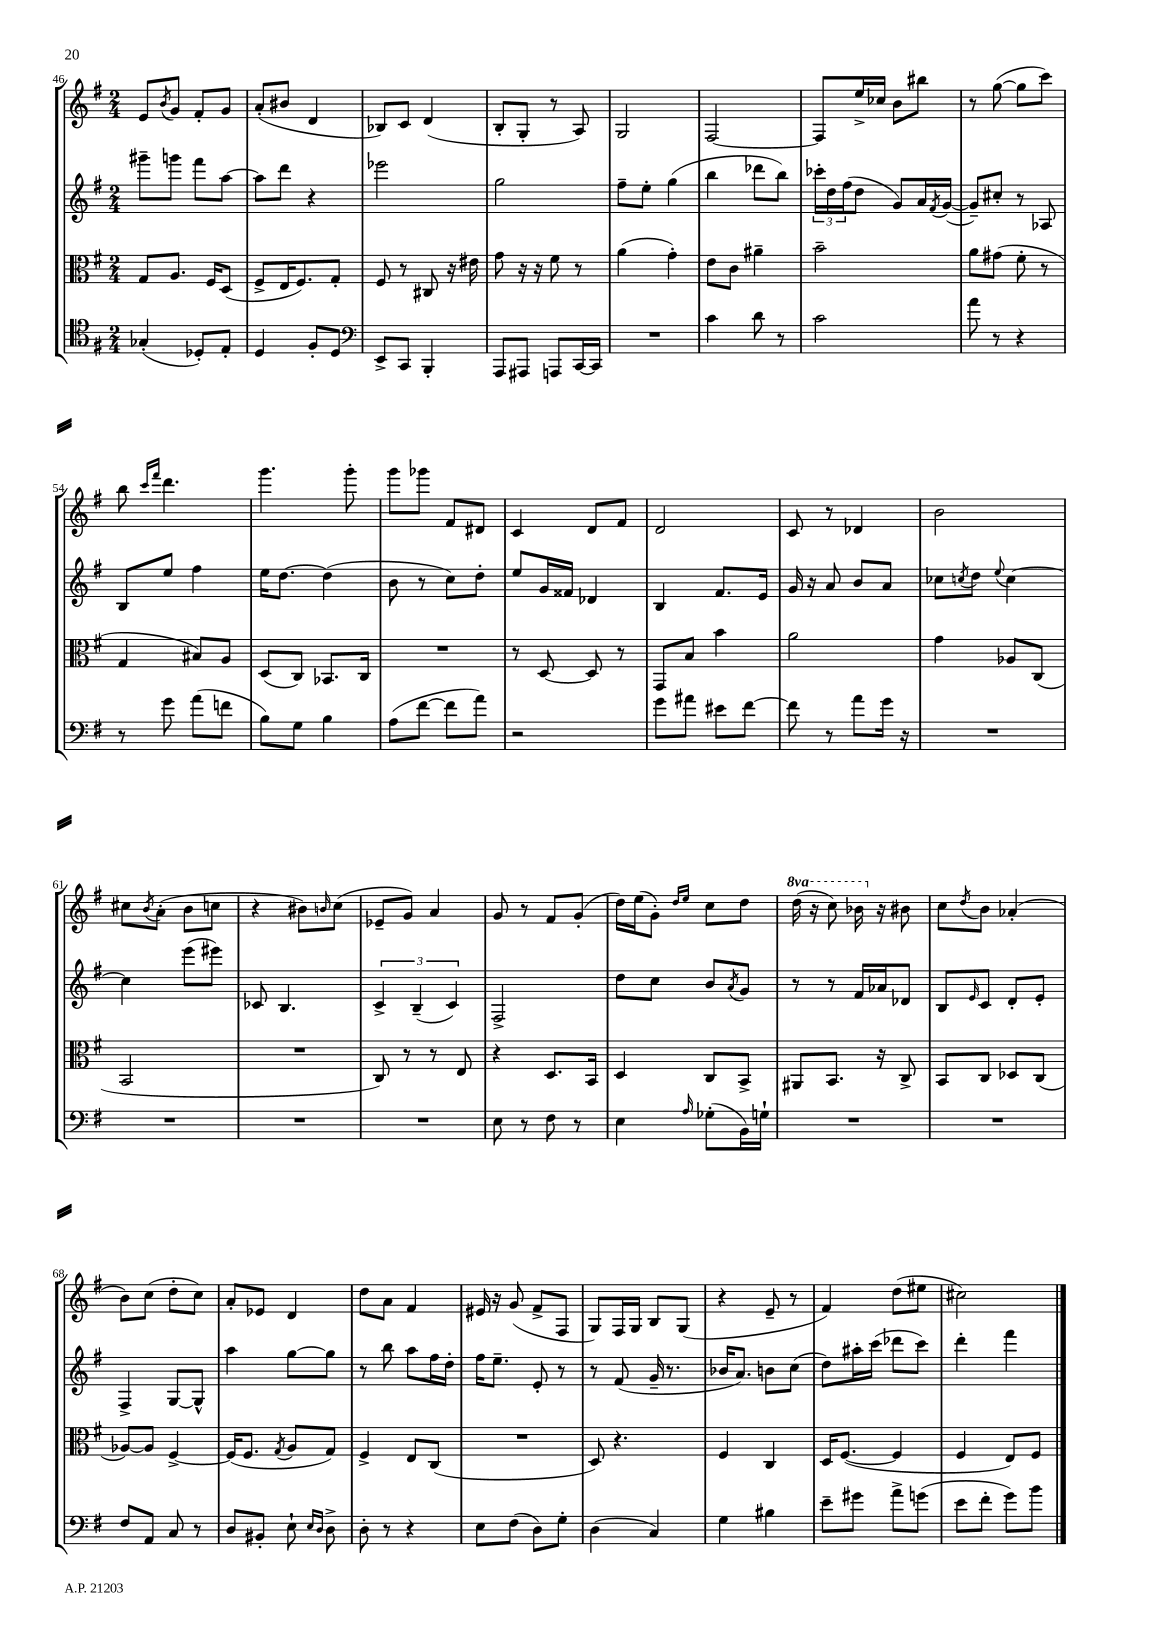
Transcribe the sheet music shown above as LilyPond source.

<<
\new StaffGroup <<
\new Staff = "s0" {
    \clef treble \key g \major \numericTimeSignature \time 2/4 \set Staff.ottavationMarkups = #ottavation-simple-ordinals
    e'8 \acciaccatura { b'8 } g'8 fis'8-. g'8 |
    a'8-.( bis'8 d'4 |
    bes8) c'8 d'4( |
    b8-. g8-. r8 a8) |
    g2 |
    fis2~ |
    fis8 e''16-> ces''16 b'8 bis''8 |
    r8 g''8~( g''8 c'''8) |
    b''8 \grace { c'''16 fis'''16 } d'''4. |
    g'''4. g'''8-. |
    g'''8 ges'''8 fis'8 dis'8 |
    c'4 d'8 fis'8 |
    d'2 |
    c'8 r8 des'4 |
    b'2 |
    cis''8 \acciaccatura { b'8 } a'8-.( b'8 c''8 |
    r4 bis'8) \grace { b'16 } c''8( |
    ees'8-- g'8) a'4 |
    g'8 r8 fis'8 g'8-.( |
    d''16) e''16( g'8-.) \grace { d''16 e''16 } c''8 d''8 |
    \ottava #1 d'''16( r16 c'''8) bes''16 \ottava #0 r16 bis'8 |
    c''8 \acciaccatura { d''8 } b'8 aes'4-.( |
    b'8) c''8( d''8-. c''8) |
    a'8-. ees'8 d'4 |
    d''8 a'8 fis'4 |
    eis'16 r16 g'8( fis'8-> fis8 |
    g8) fis16 g16 b8 g8( |
    r4 e'8-- r8 |
    fis'4) d''8( eis''8 |
    cis''2) \bar "|." |
}
\new Staff = "s1" {
    \clef treble \key g \major \numericTimeSignature \time 2/4
    gis'''8-- g'''8 fis'''8 a''8~ |
    a''8 d'''8 r4 |
    ees'''2 |
    g''2 |
    fis''8-- e''8-. g''4( |
    b''4 des'''8 b''8) |
    \tuplet 3/2 { ces'''16-. d''16 fis''16( } d''8 g'8) a'16 \acciaccatura { fis'8 } g'16~( |
    g'8--) cis''8-. r8 aes8 |
    b8 e''8 fis''4 |
    e''16 d''8.~ d''4( |
    b'8 r8 c''8) d''8-. |
    e''8 g'16 fisis'16 des'4 |
    b4 fis'8. e'16 |
    g'16 r16 a'8 b'8 a'8 |
    ces''8 \acciaccatura { c''8 } d''8 \appoggiatura { e''8 } c''4~ |
    c''4 e'''8( eis'''8) |
    ces'8 b4. |
    \tuplet 3/2 { c'4-> b4--( c'4) } |
    fis2-> |
    d''8 c''8 b'8 \acciaccatura { a'8 } g'8 |
    r8 r8 fis'16 aes'16 des'8 |
    b8 \grace { e'16 } c'8 d'8-. e'8-. |
    fis4-> g8~ g8-^ |
    a''4 g''8~ g''8 |
    r8 b''8 a''8 fis''16 d''16-. |
    fis''16 e''8.-- e'8-. r8 |
    r8 fis'8( g'16-- r8. |
    bes'16 a'8.) b'8 c''8( |
    d''8) ais''16-. c'''16( des'''8 c'''8) |
    d'''4-. fis'''4 \bar "|." |
}
\new Staff = "s2" {
    \clef alto \key g \major \numericTimeSignature \time 2/4
    g8 a8. fis16 d8( |
    fis8-> e16 fis8.) g8-. |
    fis8 r8 cis8 r16 eis'16 |
    g'8 r16 r16 fis'8 r8 |
    a'4( g'4-.) |
    e'8 c'8 ais'4-- |
    b'2-- |
    a'8 gis'8( fis'8-. r8 |
    g4 bis8) a8 |
    d8( c8) bes,8. c16 |
    R2 |
    r8 d8~ d8 r8 |
    g,8 b8 b'4 |
    a'2 |
    g'4 aes8 c8( |
    b,2 |
    R2 |
    c8) r8 r8 e8 |
    r4 d8. b,16 |
    d4 c8 b,8-> |
    ais,8 b,8. r16 c8-> |
    b,8 c8 des8 c8( |
    aes8~) aes8 fis4~-> |
    fis16( fis8. \acciaccatura { g8 } a8 g8) |
    fis4-> e8 c8( |
    R2 |
    d8) r4. |
    fis4 c4 |
    d16 fis8.~( fis4 |
    fis4 e8) fis8 \bar "|." |
}
\new Staff = "s3" {
    \clef tenor \key g \major \numericTimeSignature \time 2/4
    ges4-.( des8-.) e8-. |
    d4 fis8-. d8 |
    \clef bass e,8-> c,8 b,,4-. |
    a,,8 ais,,8 a,,8 c,16~ c,16 |
    R2 |
    c'4 d'8 r8 |
    c'2 |
    a'8 r8 r4 |
    r8 g'8 a'8( f'8 |
    b8) g8 b4 |
    a8( fis'8~ fis'8 a'8) |
    r2 |
    g'8 ais'8 eis'8 fis'8~ |
    fis'8 r8 a'8 g'16 r16 |
    R2 |
    R2 |
    R2 |
    R2 |
    e8 r8 fis8 r8 |
    e4 \grace { a16 } ges8-.( b,16) g16-! |
    R2 |
    R2 |
    fis8 a,8 c8 r8 |
    d8 bis,8-. e8-! \grace { e16 d16 } d8-> |
    d8-. r8 r4 |
    e8 fis8( d8) g8-. |
    d4( c4) |
    g4 bis4 |
    e'8-- gis'8 a'8-> g'8( |
    e'8 fis'8-. g'8) b'8 \bar "|." |
}
>>
>>
\layout { \context { \Score currentBarNumber = #46 } }
